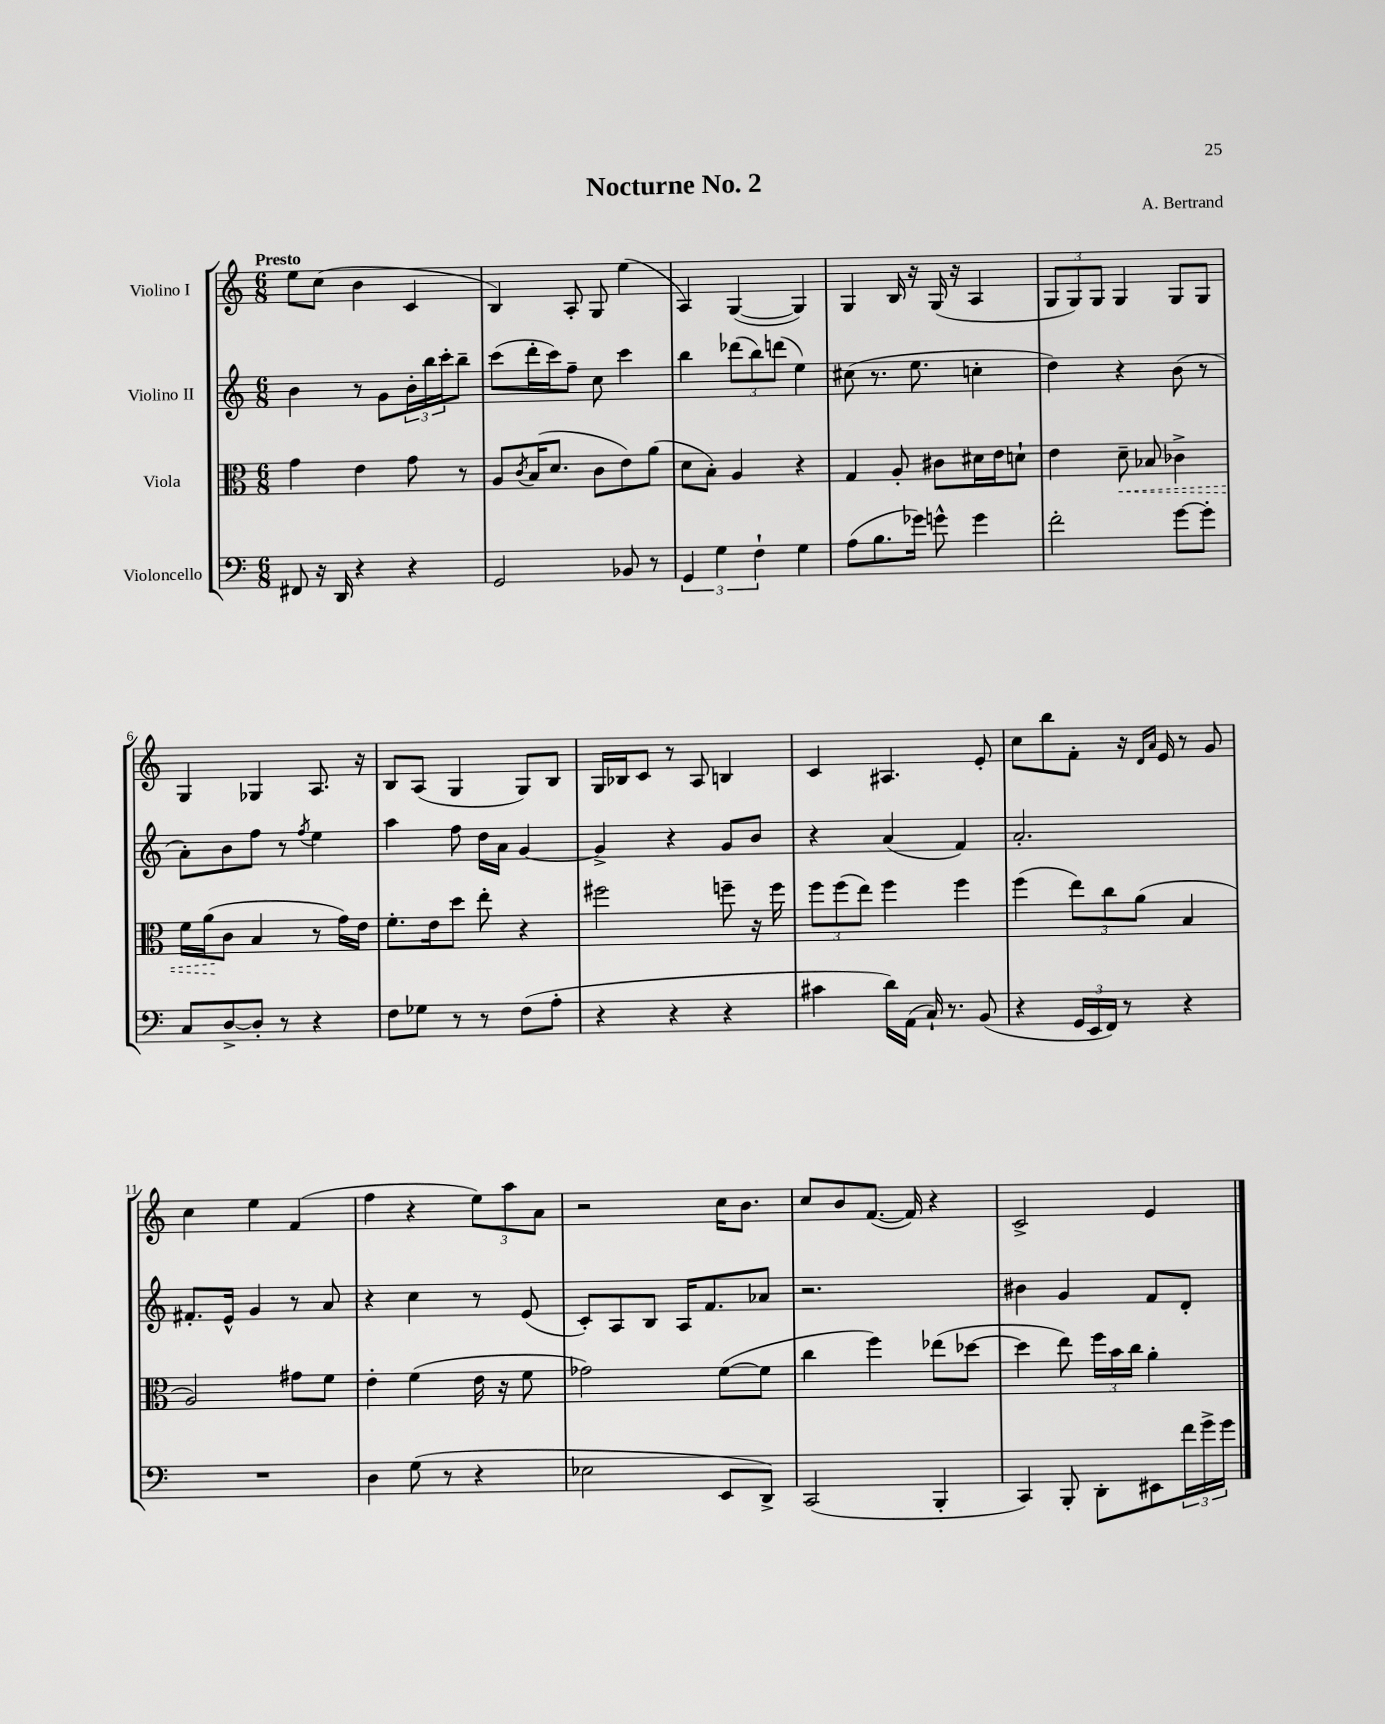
\header { title = "Nocturne No. 2" composer = "A. Bertrand" }
<<
\new StaffGroup <<
\new Staff = "s0" \with { instrumentName = "Violino I" } {
    \clef treble \key c \major \numericTimeSignature \time 6/8 \tempo "Presto"
    e''8 c''8( b'4 c'4 |
    b4) a8-. g8 e''4( |
    a4) g4~( g4) |
    g4 b16 r16 g16( r16 a4 |
    \tuplet 3/2 { g8 g8) g8 } g4 g8 g8 |
    g4 ges4 a8. r16 |
    b8 a8( g4 g8) b8 |
    g16 bes16 c'8 r8 a8 b4 |
    c'4 ais4. e'8-. |
    c''8 b''8 f'8-. r16 \grace { d'16 a'16 } e'16 r8 g'8 |
    c''4 e''4 f'4( |
    f''4 r4 \tuplet 3/2 { e''8) a''8 a'8 } |
    r2 c''16 b'8. |
    c''8 b'8 f'8.~( f'16) r4 |
    c'2-> e'4 \bar "|." |
}
\new Staff = "s1" \with { instrumentName = "Violino II" } {
    \clef treble \key c \major \numericTimeSignature \time 6/8
    b'4 r8 g'8 \tuplet 3/2 { b'16-. b''16 c'''16-. } b''8-- |
    c'''8( d'''16-. c'''16) f''8-- c''8 c'''4 |
    b''4 \tuplet 3/2 { des'''8( b''8) d'''8( } e''4) |
    cis''8( r8. e''8. c''4-. |
    d''4) r4 b'8( r8 |
    a'8-.) b'8 f''8 r8 \acciaccatura { f''8 } e''4 |
    a''4 f''8 d''16 a'16 g'4~ |
    g'4-> r4 g'8 b'8 |
    r4 a'4( f'4) |
    a'2.-. |
    fis'8.-. e'16-^ g'4 r8 a'8 |
    r4 c''4 r8 e'8( |
    c'8-.) a8 b8 a16 f'8. aes'8 |
    r2. |
    bis'4 g'4 f'8 d'8-. \bar "|." |
}
\new Staff = "s2" \with { instrumentName = "Viola" } {
    \clef alto \key c \major \numericTimeSignature \time 6/8
    g'4 e'4 g'8 r8 |
    a8 \acciaccatura { c'8 } b16( d'8. c'8 e'8) a'8( |
    d'8 b8-.) a4 r4 |
    g4 a8-. cis'8 dis'16 e'16 d'8-! |
    e'4 \once \override Hairpin.style = #'dashed-line d'8--\< bes8 ces'4-> |
    f'16 a'16\!( c'8 b4 r8 g'16) e'16 |
    f'8.-. e'16 d''8 e''8-. r4 |
    fis''2 f''8-- r16 f''16 |
    \tuplet 3/2 { f''8 f''8( e''8) } f''4 f''4 |
    f''4( \tuplet 3/2 { e''8) c''8 a'8( } b4 |
    a2) gis'8 f'8 |
    e'4-. f'4( e'16 r16 f'8 |
    ges'2) f'8~( f'8 |
    c''4 f''4) ees''8( des''8~ |
    des''4 e''8) \tuplet 3/2 { f''16 b'16 c''16 } a'4-. \bar "|." |
}
\new Staff = "s3" \with { instrumentName = "Violoncello" } {
    \clef bass \key c \major \numericTimeSignature \time 6/8
    fis,8 r16 d,16 r4 r4 |
    g,2 bes,8 r8 |
    \tuplet 3/2 { g,4 g4 f4-! } g4 |
    a8( b8. ges'16) g'8-^ g'4 |
    f'2-. g'8~ g'8-. |
    c8 d8~-> d8-. r8 r4 |
    f8 ges8 r8 r8 f8( a8-. |
    r4 r4 r4 |
    cis'4 d'16) a,16( c16-!) r8. b,8( |
    r4 \tuplet 3/2 { g,16 e,16 f,16) } r8 r4 |
    R2. |
    d4 g8( r8 r4 |
    ees2 e,8 d,8->) |
    c,2( b,,4-. |
    c,4) b,,8-. d,8-. eis,8 \tuplet 3/2 { f'16 g'16-> g'16 } \bar "|." |
}
>>
>>
